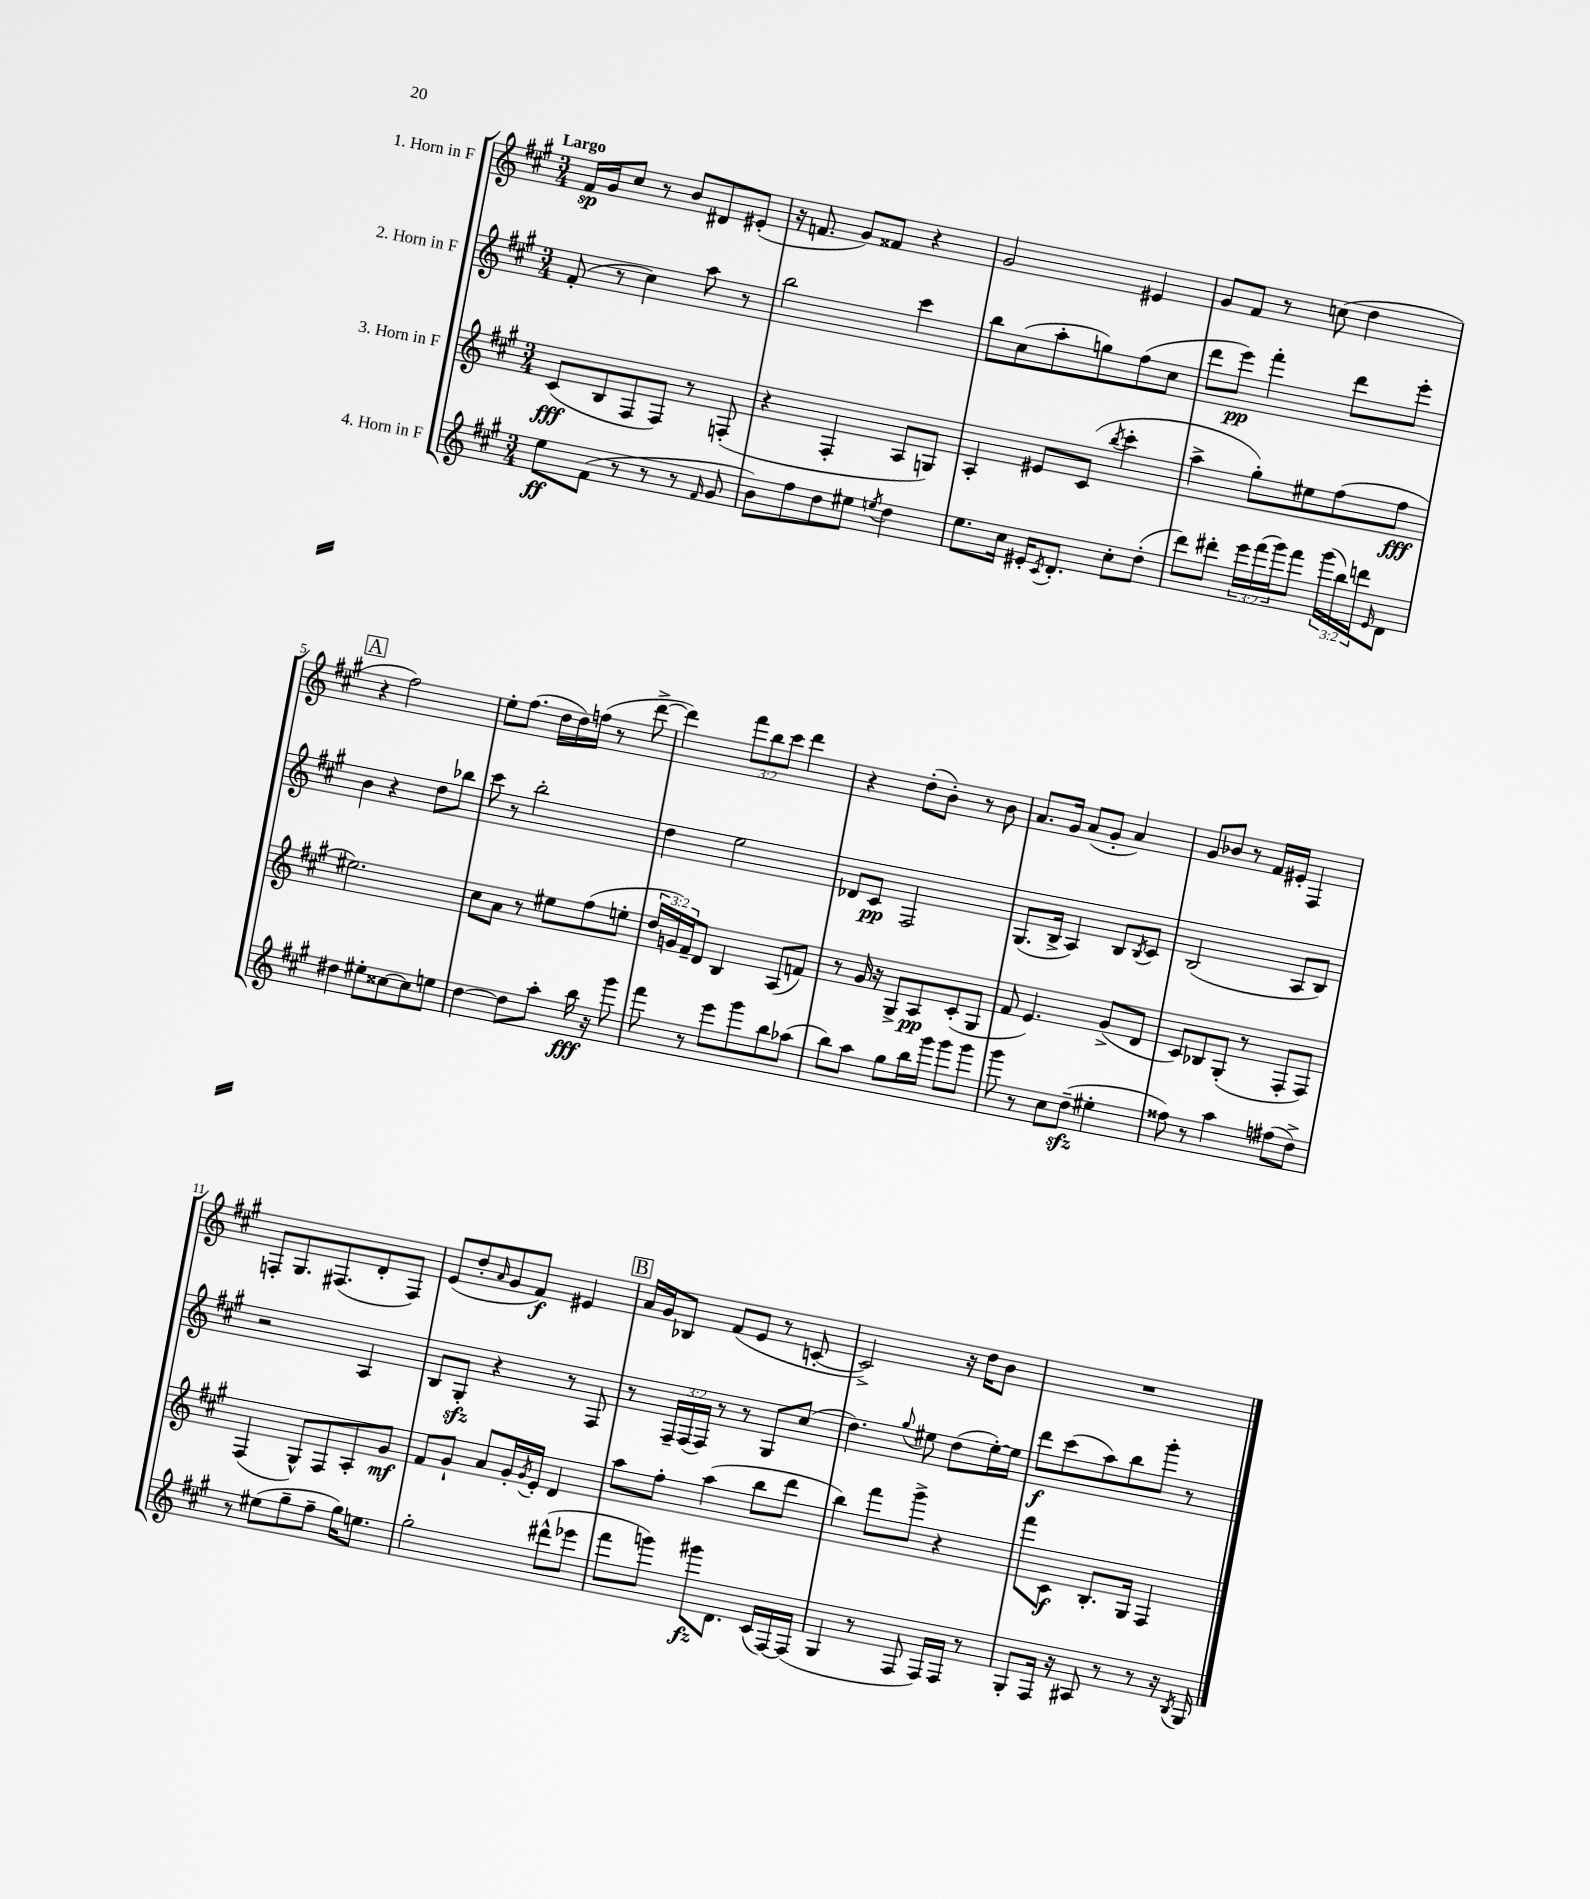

**kern	**dynam	**kern	**dynam	**kern	**dynam	**kern	**dynam
*part4	*part4	*part3	*part3	*part2	*part2	*part1	*part1
*staff4	*staff4	*staff3	*staff3	*staff2	*staff2	*staff1	*staff1
*I"4. Horn in F	*	*I"3. Horn in F	*	*I"2. Horn in F	*	*I"1. Horn in F	*
*clefG2	*	*clefG2	*	*clefG2	*	*clefG2	*
*k[f#c#g#]	*	*k[f#c#g#]	*	*k[f#c#g#]	*	*k[f#c#g#]	*
*M3/4	*	*M3/4	*	*M3/4	*	*M3/4	*
=1	=1	=1	=1	=1	=1	=1	=1
!	!	!	!	!	!	!LO:TX:a:B:t=Largo	!
8ee\L	ff	(8c#/L	fff	(8f#'/	.	16f#/LL	sp
.	.	.	.	.	.	16g#/J	.
(8f#\J	.	8B/	.	8r	.	8cc#/J	.
8r	.	8F#/	.	4cc#\)	.	8r	.
8r	.	8F#/J)	.	.	.	8b/L	.
8r	.	8r	.	8aa\	.	8d#X/	.
16qqf#/	.	.	.	.	.	.	.
8g#/	.	(8Fn'/	.	8r	.	(8e#X'/J	.
=2	=2	=2	=2	=2	=2	=2	=2
8b\L)	.	4r	.	2bb\	.	16r	.
.	.	.	.	.	.	8.fn/	.
8ff#\	.	.	.	.	.	.	.
8dd\	.	4F#'/	.	.	.	8g#/L)	.
8ee#X\J	.	.	.	.	.	8f##X/J	.
8qeen/	.	.	.	.	.	.	.
4dd\	.	8A/L	.	4ccc#\	.	4r	.
.	.	8Gn/J)	.	.	.	.	.
=3	=3	=3	=3	=3	=3	=3	=3
8.ee\L	.	4A'/	.	8bb\L	.	2g#/	.
.	.	.	.	(8cc#\	.	.	.
16cc#\Jk	.	.	.	.	.	.	.
16e#X'/KL	.	8e#X/L	.	8aa'\	.	.	.
8qc#/	.	.	.	.	.	.	.
8.d'/J	.	.	.	.	.	.	.
.	.	(8c#/J	.	8ggn\)	.	.	.
.	.	8qbb/	.	.	.	.	.
8cc#'\L	.	4ccc#'\	.	(8ff#\	.	4e#X/	.
(8dd'\J	.	.	.	8cc#\J	.	.	.
=4	=4	=4	=4	=4	=4	=4	=4
8ddd\L)	.	4aa^\	.	8ddd\L	.	8g#/L	.
8ddd#X'\J	.	.	.	8eee\J)	pp	8f#/J	.
24eee\LL	.	8gg#'\L)	.	4fff#'\	.	8r	.
(24fff#\	.	.	.	.	.	.	.
24ggg#\J)	.	.	.	.	.	.	.
8fff#\J	.	8ee#X\	.	.	.	(8ccn\	.
(24ggg#\LL	.	(8ff#\	.	8ddd\L	.	4dd\	.
24bb\)	.	.	.	.	.	.	.
24dddn\J	.	.	.	.	.	.	.
16qqe/	.	.	.	.	.	.	.
8d\J	.	8ff#\J	fff	8eee'\J	.	.	.
!!LO:LB:g=z
!!LO:REH:place=s1:t=A
=5	=5	=5	=5	=5	=5	=5	=5
4dd#X\	.	2.ee#X\)	.	4b\	.	4r	.
8ee#X'\L	.	.	.	4r	.	2ff#\)	.
[8cc##X\	.	.	.	.	.	.	.
8cc##\]	.	.	.	8dd\L	.	.	.
8een\J	.	.	.	8bb-X\J	.	.	.
=6	=6	=6	=6	=6	=6	=6	=6
[4dd\	.	8cc#\L	.	8ccc#\	.	8ee'\L	.
.	.	8a\J	.	8r	.	(8.ff#\J	.
8dd\L]	.	8r	.	2bb'\	.	.	.
.	.	.	.	.	.	16dd\LL	.
8aa'\J	.	8ee#X\L	.	.	.	16dd\)	.
.	.	.	.	.	.	(16ffn\JJ	.
16bb\	fff	(8ff#\	.	.	.	8r	.
16r	.	.	.	.	.	.	.
8ggg#\	.	8een'\J	.	.	.	[8ddd^\	.
=7	=7	=7	=7	=7	=7	=7	=7
8fff#\	.	24dd/LL	.	4dd\	.	4ddd\])	.
.	.	24gn/)	.	.	.	.	.
.	.	24f#~/J	.	.	.	.	.
8r	.	8d/J	.	.	.	.	.
8eee\L	.	4B/	.	2ee\	.	12fff#\L	.
.	.	.	.	.	.	12bb\	.
8ggg#\	.	.	.	.	.	.	.
.	.	.	.	.	.	12ccc#\J	.
8bb\	.	(8A/L	.	.	.	4ddd\	.
(8aa-X\J	.	8fn/J)	.	.	.	.	.
=8	=8	=8	=8	=8	=8	=8	=8
8bb\L)	.	8r	.	8d-X/L	.	4r	.
8aa\J	.	16g#/	.	8c#/J	pp	.	.
.	.	16r	.	.	.	.	.
8gg#\L	.	8G#^/L	.	2F#/	.	(8dd'\L	.
16bb\L	.	8A/	pp	.	.	8b'\J)	.
16ggg#\JJ	.	.	.	.	.	.	.
8ggg#\L	.	(8c#'/	.	.	.	8r	.
8ggg#\J	.	8G#/J	.	.	.	8b\	.
=9	=9	=9	=9	=9	=9	=9	=9
8ggg#\	.	8f#/	.	(8.G#/L	.	8.a/L	.
8r	.	4.e/)	.	.	.	.	.
.	.	.	.	16B^/Jk	.	16g#/Jk	.
8cc#\L	.	.	.	4A/)	.	(8a/L	.
(8ddzz~\J	.	.	.	.	.	8g#'/J	.
4ee#X'\	.	(8g#^/L	.	8B/L	.	4a/)	.
.	.	.	.	8qB/	.	.	.
.	.	8d/J	.	8c#/J	.	.	.
=10	=10	=10	=10	=10	=10	=10	=10
8ff##X\)	.	8c#/L)	.	(2B/	.	8g#/L	.
8r	.	8B-X/	.	.	.	8b-X/J	.
4aa\	.	(8G#'/J	.	.	.	8r	.
.	.	8r	.	.	.	16f#/LL	.
.	.	.	.	.	.	16e#X'/JJ	.
(8ff#X\L	.	8F#'/L	.	8A/L	.	4F#/	.
8dd^\J)	.	8F#/J)	.	8B/J)	.	.	.
!!LO:LB:g=z
=11	=11	=11	=11	=11	=11	=11	=11
8r	.	(4F#/	.	2r	.	8Fn'/L	.
(8ee#X\L	.	.	.	.	.	8.G#/	.
8gg#~\	.	8G#^^/L)	.	.	.	.	.
.	.	.	.	.	.	(8.F#X/	.
8ff#~\J	.	8F#/	.	.	.	.	.
16gg#\KL)	.	8A'/	.	4A/	.	8d'/	.
8.een\J	.	.	.	.	.	.	.
.	.	8g#/J	mf	.	.	8F#/J)	.
=12	=12	=12	=12	=12	=12	=12	=12
2gg#'\	.	8f#/L	.	8B/L	.	(8e/L	.
.	.	8g#`/J	.	8G#zz'/J	.	8dd'/	.
.	.	.	.	.	.	16qqa/	.
.	.	8a/L	.	4r	.	8g#/	.
.	.	16g#'/L	.	.	.	8f#/J)	f
.	.	8qg#/	.	.	.	.	.
.	.	16e'/JJ	.	.	.	.	.
(8ddd#X^^\L	.	4d/	.	8r	.	4e#X/	.
8eee-X\J	.	.	.	8F#/	.	.	.
!!LO:REH:place=s1:t=B
=13	=13	=13	=13	=13	=13	=13	=13
8fff#\L	.	8aa\L	.	8r	.	16a/LL	.
.	.	.	.	.	.	16g#/J	.
8gggn\J)	.	8ff#'\J	.	24F#~/LL	.	8B-X/J	.
.	.	.	.	(24F#/	.	.	.
.	.	.	.	24F#/JJ)	.	.	.
8ggg#X\L	fz	(4aa\	.	8r	.	(8f#/L	.
8.d\J	.	.	.	8r	.	8e/J	.
.	.	8bb\L	.	8G#/L	.	8r	.
(16c#/LL	.	.	.	.	.	.	.
[16F#/)	.	8ddd\J	.	(8cc#/J	.	[8cn'/	.
(16F#/JJ]	.	.	.	.	.	.	.
=14	=14	=14	=14	=14	=14	=14	=14
4G#/	.	4bb\)	.	4.dd\)	.	2c^/])	.
8r	.	8fff#\L	.	.	.	.	.
.	.	.	.	8qqgg#/	.	.	.
8F#/	.	8ggg#^\J	.	8ee#X\	.	.	.
16F#/LL)	.	4r	.	(8dd\L	.	16r	.
16F#/JJ	.	.	.	.	.	16dd\KL	.
8r	.	.	.	[16ee#'\L)	.	8b\J	.
.	.	.	.	16ee#\JJ]	.	.	.
=15	=15	=15	=15	=15	=15	=15	=15
8G#'/L	.	8fff#\L	.	8ddd\L	f	2.r	.
16F#/Jk	.	8c#\J	f	(8ccc#\	.	.	.
16r	.	.	.	.	.	.	.
8A#X/	.	8.B'/L	.	8aa\)	.	.	.
8r	.	.	.	8bb\	.	.	.
.	.	16G#/Jk	.	.	.	.	.
8r	.	4F#/	.	8ggg#'\J	.	.	.
16r	.	.	.	8r	.	.	.
8qB/	.	.	.	.	.	.	.
16G#/	.	.	.	.	.	.	.
==	==	==	==	==	==	==	==
*-	*-	*-	*-	*-	*-	*-	*-
